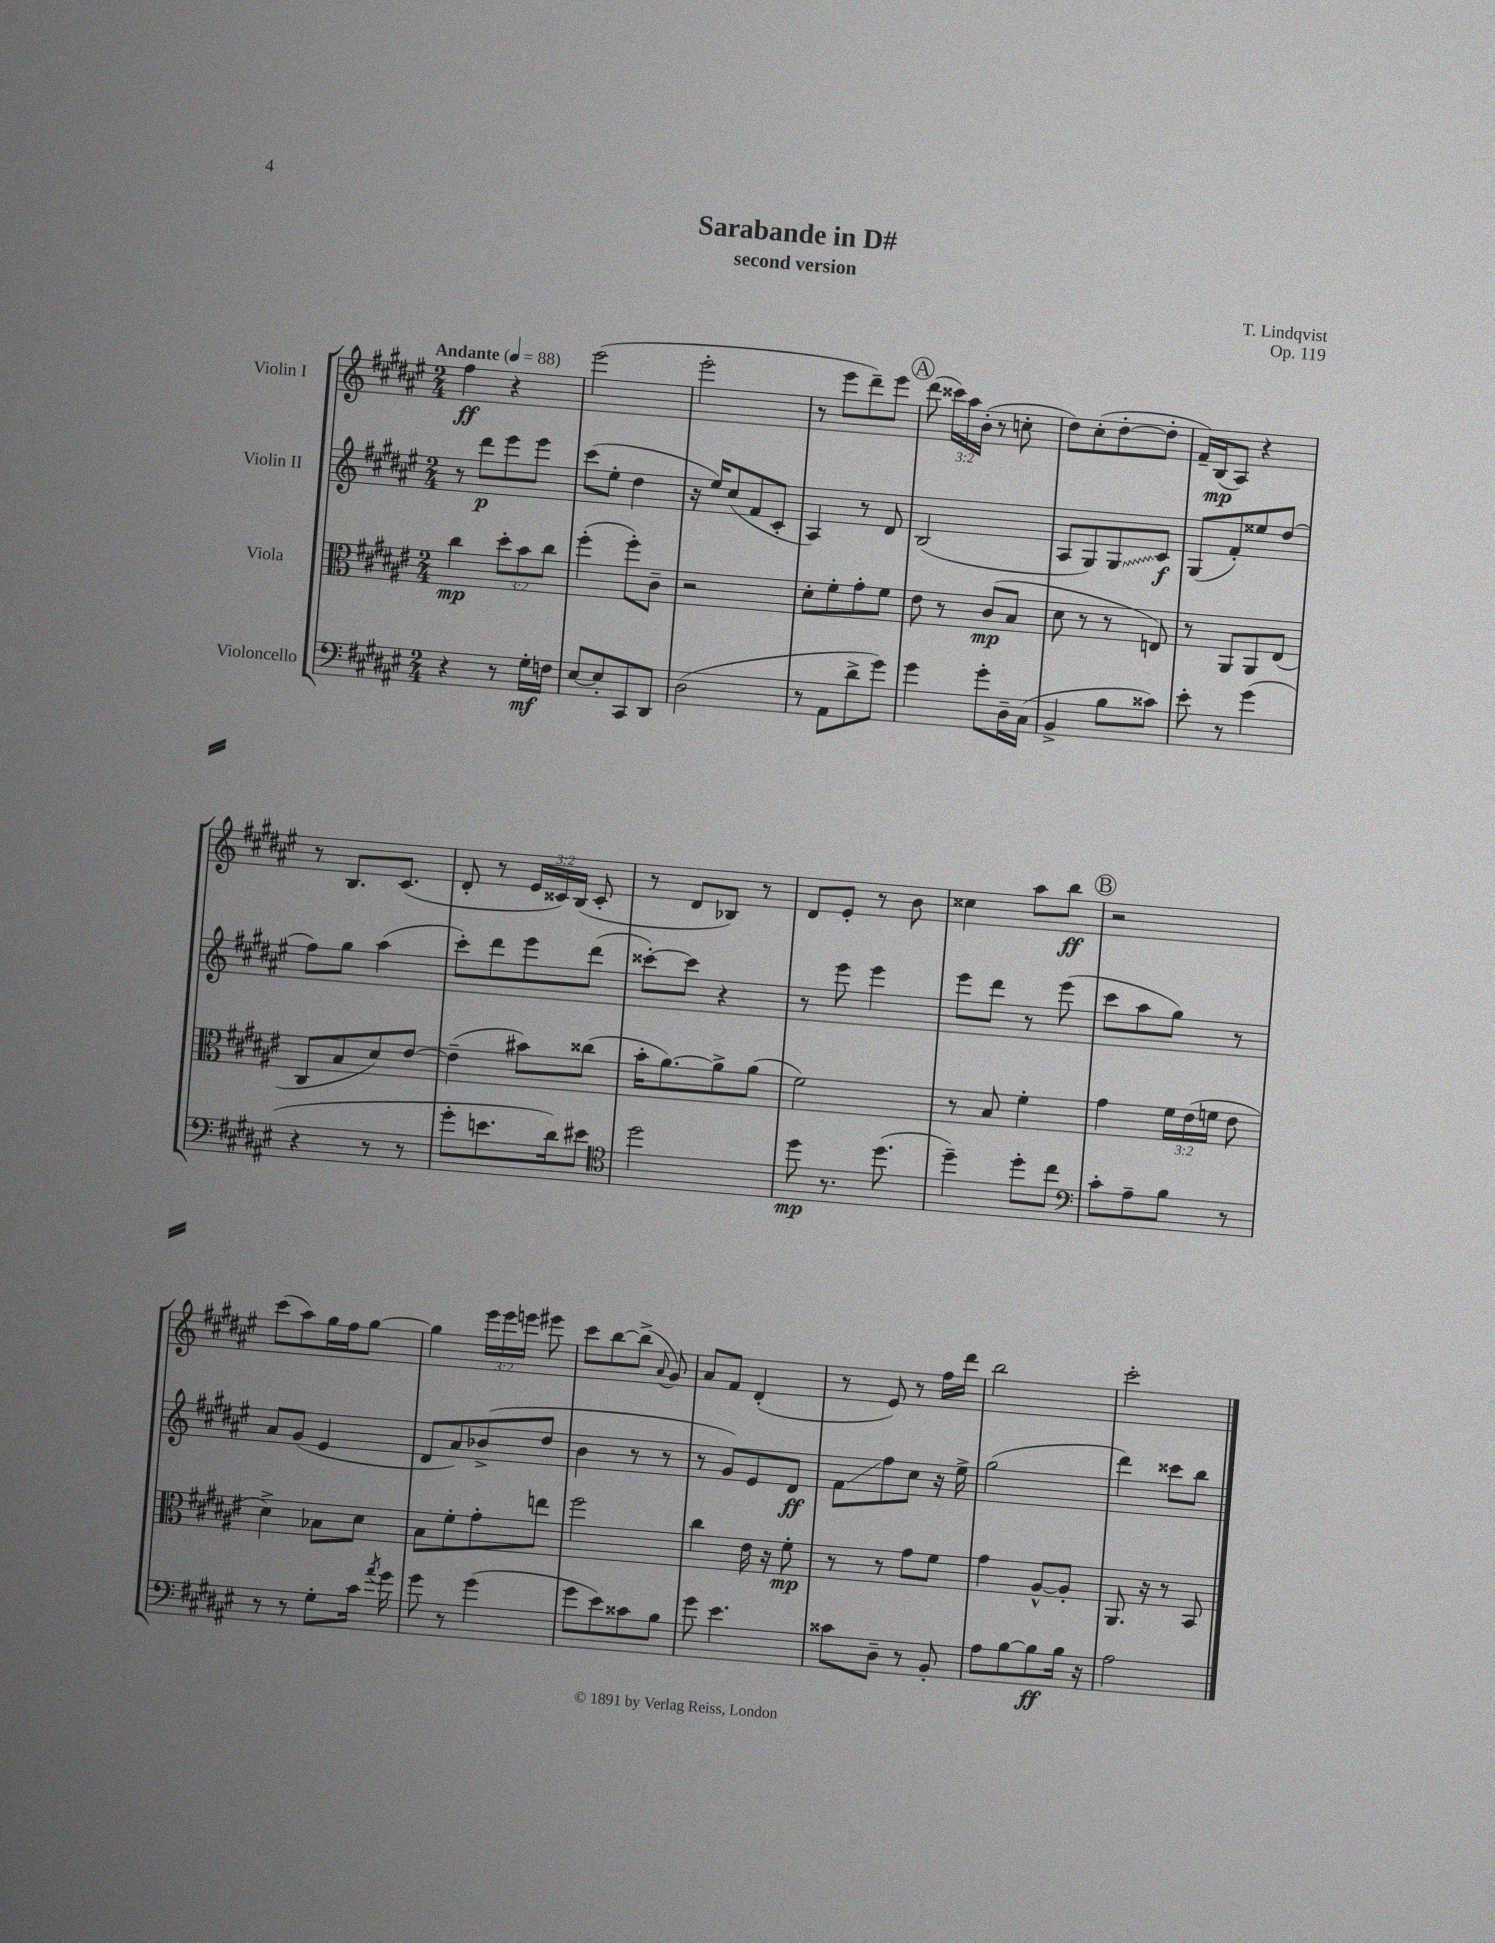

**kern	**kern	**kern	**kern
*staff4	*staff3	*staff2	*staff1
*clefF4	*clefC3	*clefG2	*clefG2
*k[f#c#g#d#a#e#]	*k[f#c#g#d#a#e#]	*k[f#c#g#d#a#e#]	*k[f#c#g#d#a#e#]
*M2/4	*M2/4	*M2/4	*M2/4
*MM88	*MM88	*MM88	*MM88
4r	4cc#	8r	4ff#
.	.	8ddd#	.
8r	12dd#'	8eee#	4r
.	12b	.	.
16G#'	.	8eee#	.
.	12cc#	.	.
16F	.	.	.
=	=	=	=
[8E#	(4ff#'	(8ccc#	(2eee#
8E#']	.	8ee#'	.
8CC#	8ff#')	4dd#	.
8DD#	8c#~	.	.
=	=	=	=
(2D#	2r	16r	2eee#'
.	.	16ee#)	.
.	.	(8cc#	.
.	.	8f#	.
.	.	8c#'	.
=	=	=	=
8r	8d#'	4A#)	8r
8AA#	8f#'	.	8eee#
8d#^	8g#'	8r	8ddd#~)
8g#)	8f#	8d#	8eee#
=	=	=	=
4g#	8e#	(2B	(8ddd#
.	8r	.	24ccc##)
.	.	.	24aa#
.	.	.	(24b'
8g#'	(8c#	.	8r
16D#~	8B	.	8cc'
(16C#	.	.	.
=	=	=	=
4BB^	8d#	8A#	8dd#)
.	8r	8G#)	(8cc#'
8B	8r	8G#	[8dd#'
8c##)	8E)	8c#	8dd#']
=	=	=	=
8e#'	8r	(8G#	16f#~)
.	.	.	(16B
8r	8AA#	8f#')	8A#)
(4g#	8AA#	8ee##	4r
.	(8E#	(8dd#	.
=	=	=	=
4r	8C#	8ff#)	8r
.	8B	8gg#	8.B
8r	8d#)	(4aa#	.
.	.	.	(8.c#
8r	[8e#	.	.
=	=	=	=
8g#'	(4e#~]	8ccc#')	8d#'
8.e	.	8ddd#	8r
.	8b#)	8eee#	24e#
.	.	.	24c##)
16d#)	.	.	.
.	.	.	(24B
8e#	(8cc##	(8ddd#	8c##'
=	=	=	=
*clefC4	*	*	*
2dd#	16b'	[8ccc##')	8r
.	[8.a#)	.	.
.	.	8ccc##]	8d#
.	8a#^]	4r	8B-)
.	(8a#	.	8r
=	=	=	=
8dd#	2f#)	8r	8d#
8.r	.	8eee#	8e#'
.	.	4eee#	8r
(8.dd#	.	.	.
.	.	.	8b
=	=	=	=
4dd#~)	8r	8eee#	4cc##
.	8B	8ddd#	.
8dd#'	4f#'	8r	8aa#
8cc#	.	(8eee#	8bb
=	=	=	=
*clefF4	*	*	*
8c#'	4g#	8ccc#	2r
8A#~	.	8aa#	.
8B	24f#	8gg#)	.
.	(24e#	.	.
.	24f	.	.
8r	8e#	8r	.
=	=	=	=
8r	4d#^)	8a#	(8ccc#
8r	.	(8g#	8aa#)
8G#'	8B-	4e#	16gg#
.	.	.	16ff#
16c#	8d#	.	[8gg#
8qa#	.	.	.
16g#	.	.	.
=	=	=	=
8g#	8B	8d#	4gg#]
8r	8f#'	8a#)	.
(4g#	8g#'	(8b-^	24eee#
.	.	.	24eee#
.	.	.	24eee
.	8ee	8dd#	8eee#
=	=	=	=
8g#	2ff#	4b	8ccc#
8e#)	.	.	[8bb
8c##	.	8r	(8bb^]
.	.	.	8qqa#
8B	.	8r	8g#)
=	=	=	=
8g#	4cc#	8r	8a#
4.e#	.	8g#)	8f#
.	16e#	8e#	(4d#'
.	16r	.	.
.	8f#'	8d#	.
=	=	=	=
8c##	8r	8f#	8r
8D#~	8r	8ff#	8e#)
8r	8g#	8cc#	8r
8BB'	8f#	16r	16ff#
.	.	16ee#^	16ddd#
=	=	=	=
8A#	4g#	(2gg#	2bb
[8B	.	.	.
8B]	[8A#^^	.	.
16B	8A#']	.	.
16r	.	.	.
=	=	=	=
2A#	8.AA#	4ddd#)	2ccc#'
.	16r	.	.
.	8r	8ccc##	.
.	8BB	8bb	.
==	==	==	==
*-	*-	*-	*-
